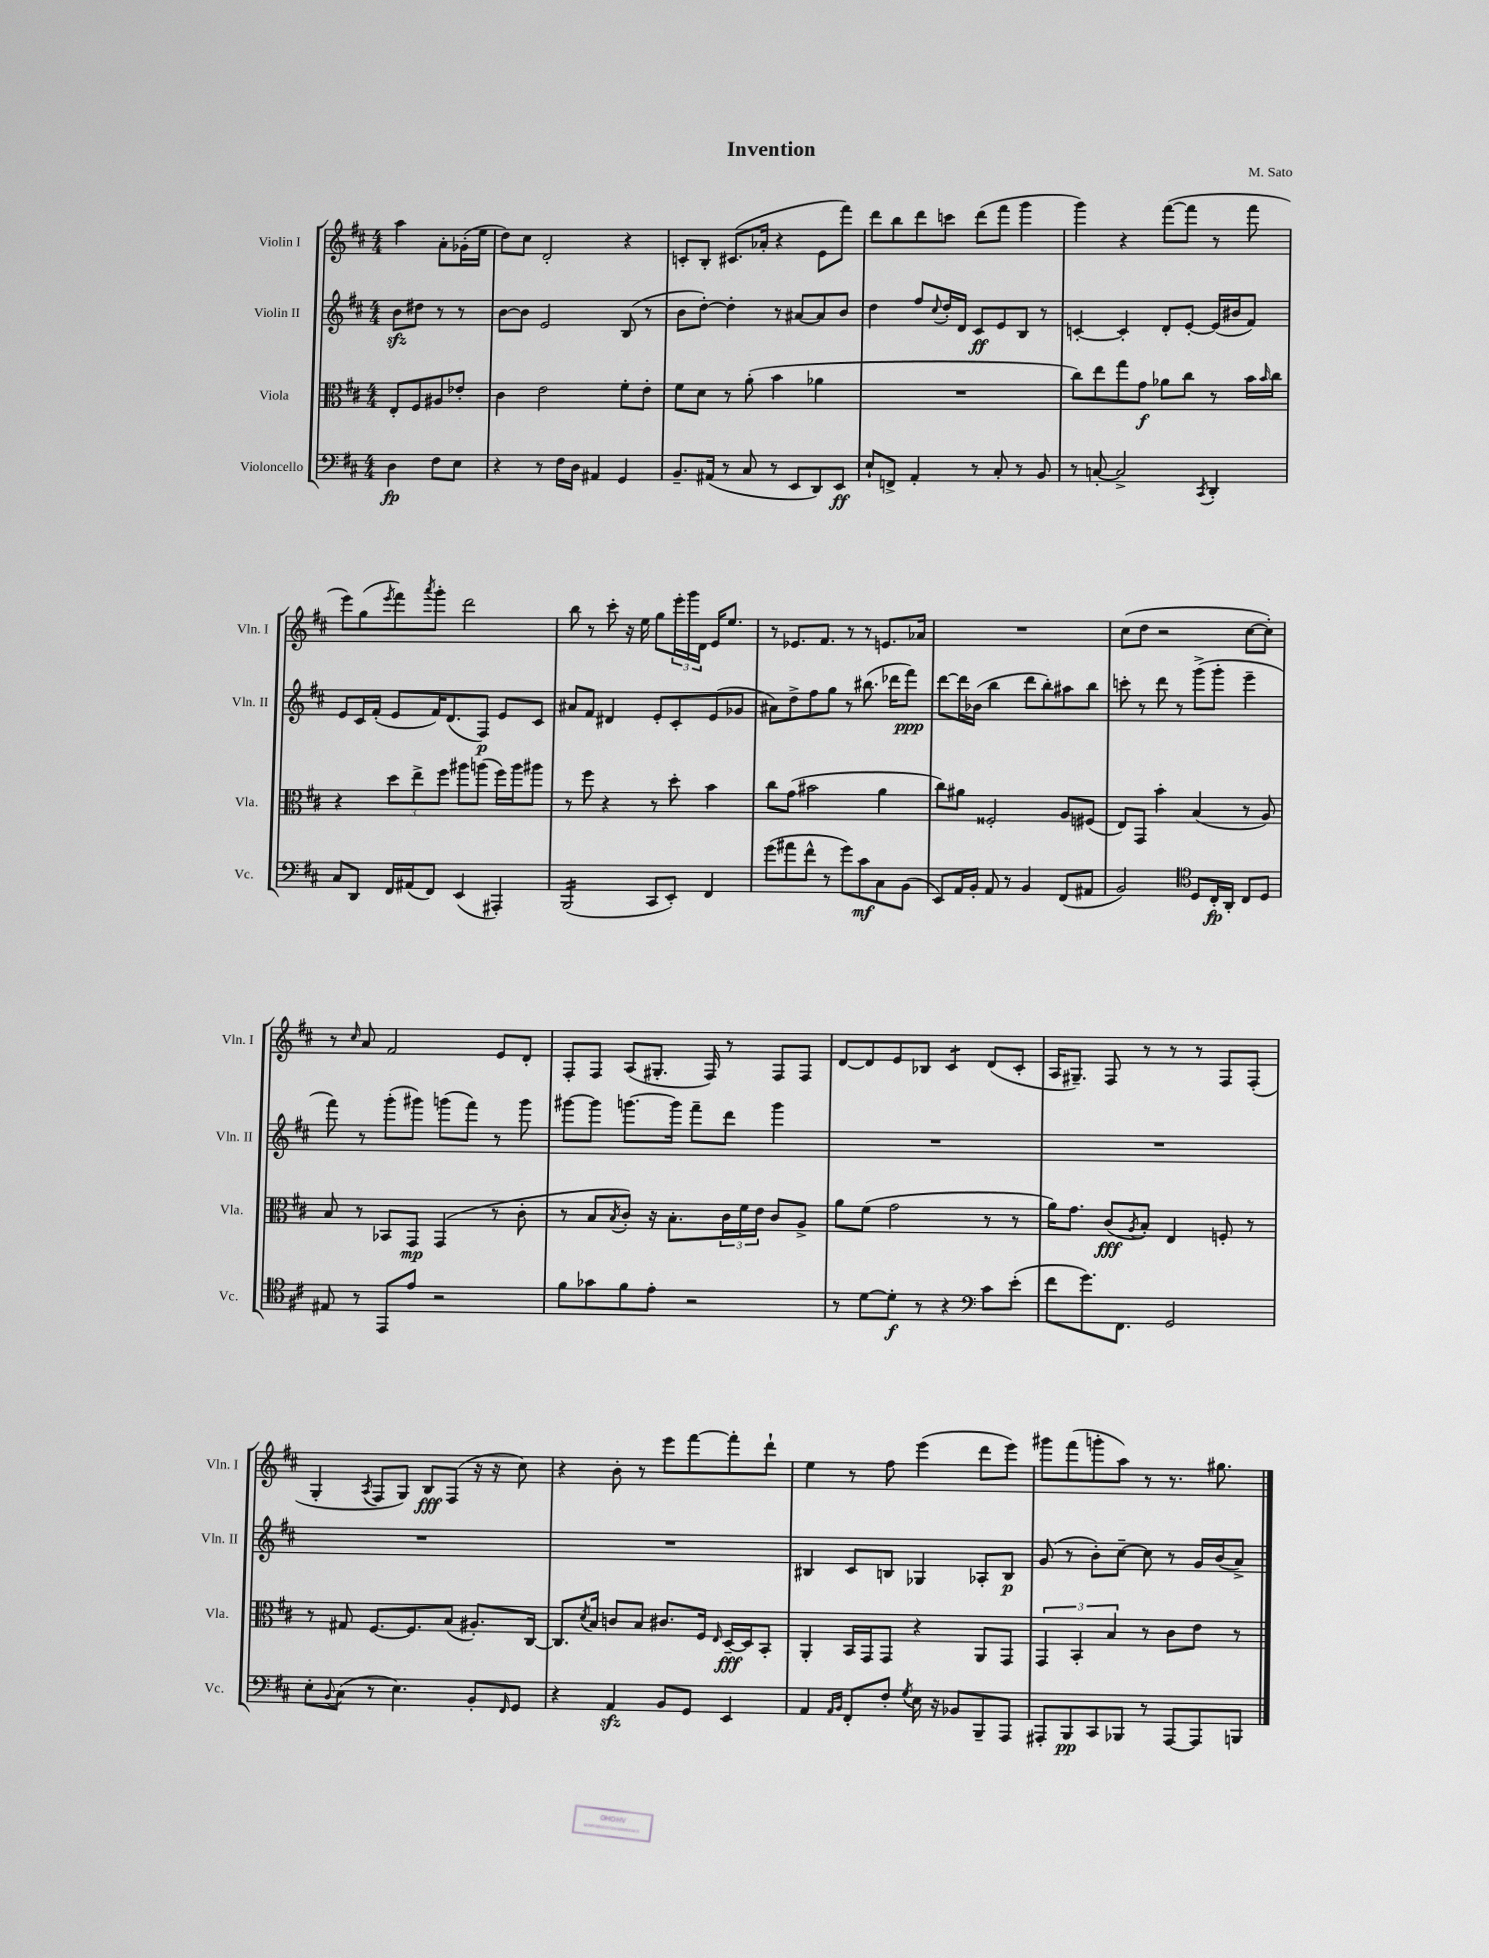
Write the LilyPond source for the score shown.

\header { title = "Invention" composer = "M. Sato" }
<<
\new StaffGroup <<
\new Staff = "s0" \with { instrumentName = "Violin I" shortInstrumentName = "Vln. I" } {
    \clef treble \key d \major \numericTimeSignature \time 4/4 \partial 2
    a''4 a'8-. ges'16-.( e''16 |
    d''8) cis''8 d'2-. r4 |
    c'8-. b8-. cis'8.( aes'16-. r4 e'8 fis'''8) |
    d'''8 b''8 d'''8 c'''8 d'''8( fis'''8 g'''4 |
    g'''4) r4 fis'''8~( fis'''8 r8 fis'''8 |
    e'''8) g''8( \acciaccatura { e'''8 } fis'''8) \acciaccatura { a'''8 } g'''8-. d'''2 |
    b''8 r8 cis'''8-. r16 e''16 g''8 \tuplet 3/2 { e'''16-. g'''16 d'16 } e'16 e''8. |
    r8 ees'8. fis'8. r8 r8 e'8. aes'16 |
    R1 |
    cis''8( d''8 r2 cis''8~ cis''8-.) |
    r8 \grace { cis''16 } a'8 fis'2 e'8 d'8-. |
    fis8-. fis8 a8( gis8.-. fis16) r8 fis8 fis8 |
    d'8~ d'8 e'8 bes8 cis'4:8 d'8( cis'8-. |
    a16 gis8.--) fis8 r8 r8 r8 fis8 fis8-.( |
    g4-. \acciaccatura { a8 } fis8 g8) b8\fff fis8( r16 r16 cis''8) |
    r4 b'8-. r8 e'''8 fis'''8~ fis'''8-. d'''8-! |
    e''4 r8 fis''8 e'''4( d'''8 e'''8) |
    gis'''8 fis'''8( g'''8-. a''8) r8 r8. gis''8. \bar "|." |
}
\new Staff = "s1" \with { instrumentName = "Violin II" shortInstrumentName = "Vln. II" } {
    \clef treble \key d \major \numericTimeSignature \time 4/4 \partial 2
    b'8\sfz dis''8 r8 r8 |
    b'8~ b'8 e'2 b8( r8 |
    b'8 d''8~-.) d''4-. r8 ais'8~ ais'8 b'8 |
    d''4 fis''8 \appoggiatura { cis''8 } d''16-. d'16 cis'8\ff e'8 b8 r8 |
    c'4~-. c'4-. d'8-. e'8~-. e'16( bis'16 fis'8) |
    e'8 cis'16 fis'16-.( e'8 fis'16) d'8.( fis8\p) e'8 cis'8 |
    ais'8 fis'8 dis'4 e'8-. cis'8-. e'8( ges'8 |
    ais'8) d''8-> fis''8 g''8 r8 bis''8.( des'''16 fis'''8\ppp) |
    d'''8~ d'''16 bes'16( b''4 d'''8 b''8-.) ais''8 b''8 |
    c'''8-. r8 d'''8 r8 g'''8->( g'''8-. e'''4-- |
    fis'''8) r8 g'''8-.( gis'''8) g'''8( fis'''8) r8 g'''8 |
    gis'''8~ gis'''8 g'''8.~ g'''16 fis'''8-- d'''8 g'''4 |
    R1 |
    R1 |
    R1 |
    R1 |
    bis4 cis'8 b8 ges4 aes8-. b8\p |
    g'8( r8 b'8-.) cis''8~-- cis''8 r8 g'16 b'16( a'8->) \bar "|." |
}
\new Staff = "s2" \with { instrumentName = "Viola" shortInstrumentName = "Vla." } {
    \clef alto \key d \major \numericTimeSignature \time 4/4 \partial 2
    e8-. fis8 ais8 ees'8-. |
    cis'4 e'2 fis'8-. e'8-. |
    fis'8 d'8 r8 a'8-.( b'4 aes'4 |
    R1 |
    cis''8) e''8 g''8 g'8\f aes'8 cis''8 r8 b'16 \grace { b'16 } cis''16 |
    r4 \tuplet 3/2 { d''8 e''8-> fis''8 } ais''8 a''8( fis''16) a''16 ais''8 |
    r8 fis''8 r4 r8 d''8-. b'4 |
    cis''8 g'8( bis'2 a'4 |
    cis''8) ais'8 fisis2-. a8 fis8( |
    e8) g,8 b'4-. b4( r8 a8) |
    b8 r8 bes,8 g,8\mp g,4( r8 cis'8-. |
    r8 b8 \acciaccatura { b8 } cis'8-.) r16 b8.-. \tuplet 3/2 { cis'16 fis'16 e'16 } cis'8 a8-> |
    a'8 fis'8( g'2 r8 r8 |
    a'16) g'8. cis'8\fff( \acciaccatura { a8 } b8-.) e4 f8-. r8 |
    r8 gis8 fis8.~ fis8. b8( ais8.-.) cis16~ |
    cis8. \acciaccatura { d'8 } b16 c'8 b8 cis'8. fis16 \grace { e16 } d16~--\fff d16 b,8-. |
    a,4-. b,16 g,16 g,8 r4 a,8 g,8 |
    \tuplet 3/2 { g,4 b,4-. b4 } r8 cis'8 e'8 r8 \bar "|." |
}
\new Staff = "s3" \with { instrumentName = "Violoncello" shortInstrumentName = "Vc." } {
    \clef bass \key d \major \numericTimeSignature \time 4/4 \partial 2
    d4\fp fis8 e8 |
    r4 r8 fis16 d16 ais,4 g,4 |
    b,8.-- ais,16( r8 cis8 r8 e,8 d,8) e,8\ff |
    e8-! f,8-> a,4-. r8 cis8-. r8 b,8 |
    r8 c8~-. c2-> \acciaccatura { cis,8 } d,4-. |
    cis8 d,8 fis,16 ais,16( fis,8) e,4( ais,,4-.) |
    b,,2:16( cis,8 e,8-.) fis,4 |
    g'8( ais'8 fis'8-^ r8 g'8) cis'8\mf cis8 b,8( |
    e,8) a,16 b,16-. a,8 r8 b,4 fis,8( ais,8 |
    b,2) \clef tenor d8 cis16-.\fp a,16-. cis8 d8 |
    eis8 r8 e,8 e'8 r2 |
    fis'8 ges'8 fis'8 e'8-. r2 |
    r8 d'8~ d'8-.\f r8 r4 \clef bass cis'8 e'8-.( |
    fis'8 g'8.) fis,8. g,2 |
    e8-. \appoggiatura { b,8 } cis8( r8 e4.) b,8-. \grace { fis,16 } g,8 |
    r4 a,4\sfz b,8 g,8 e,4 |
    a,4 \grace { a,16 b,16 } fis,8-. fis8-. \acciaccatura { g8 } e16 r16 bes,8 b,,8-- a,,8 |
    ais,,8-. b,,8\pp cis,8 bes,,8 r8 ais,,8~ ais,,8 b,,8 \bar "|." |
}
>>
>>
\layout { \context { \Score \remove "Bar_number_engraver" } }
